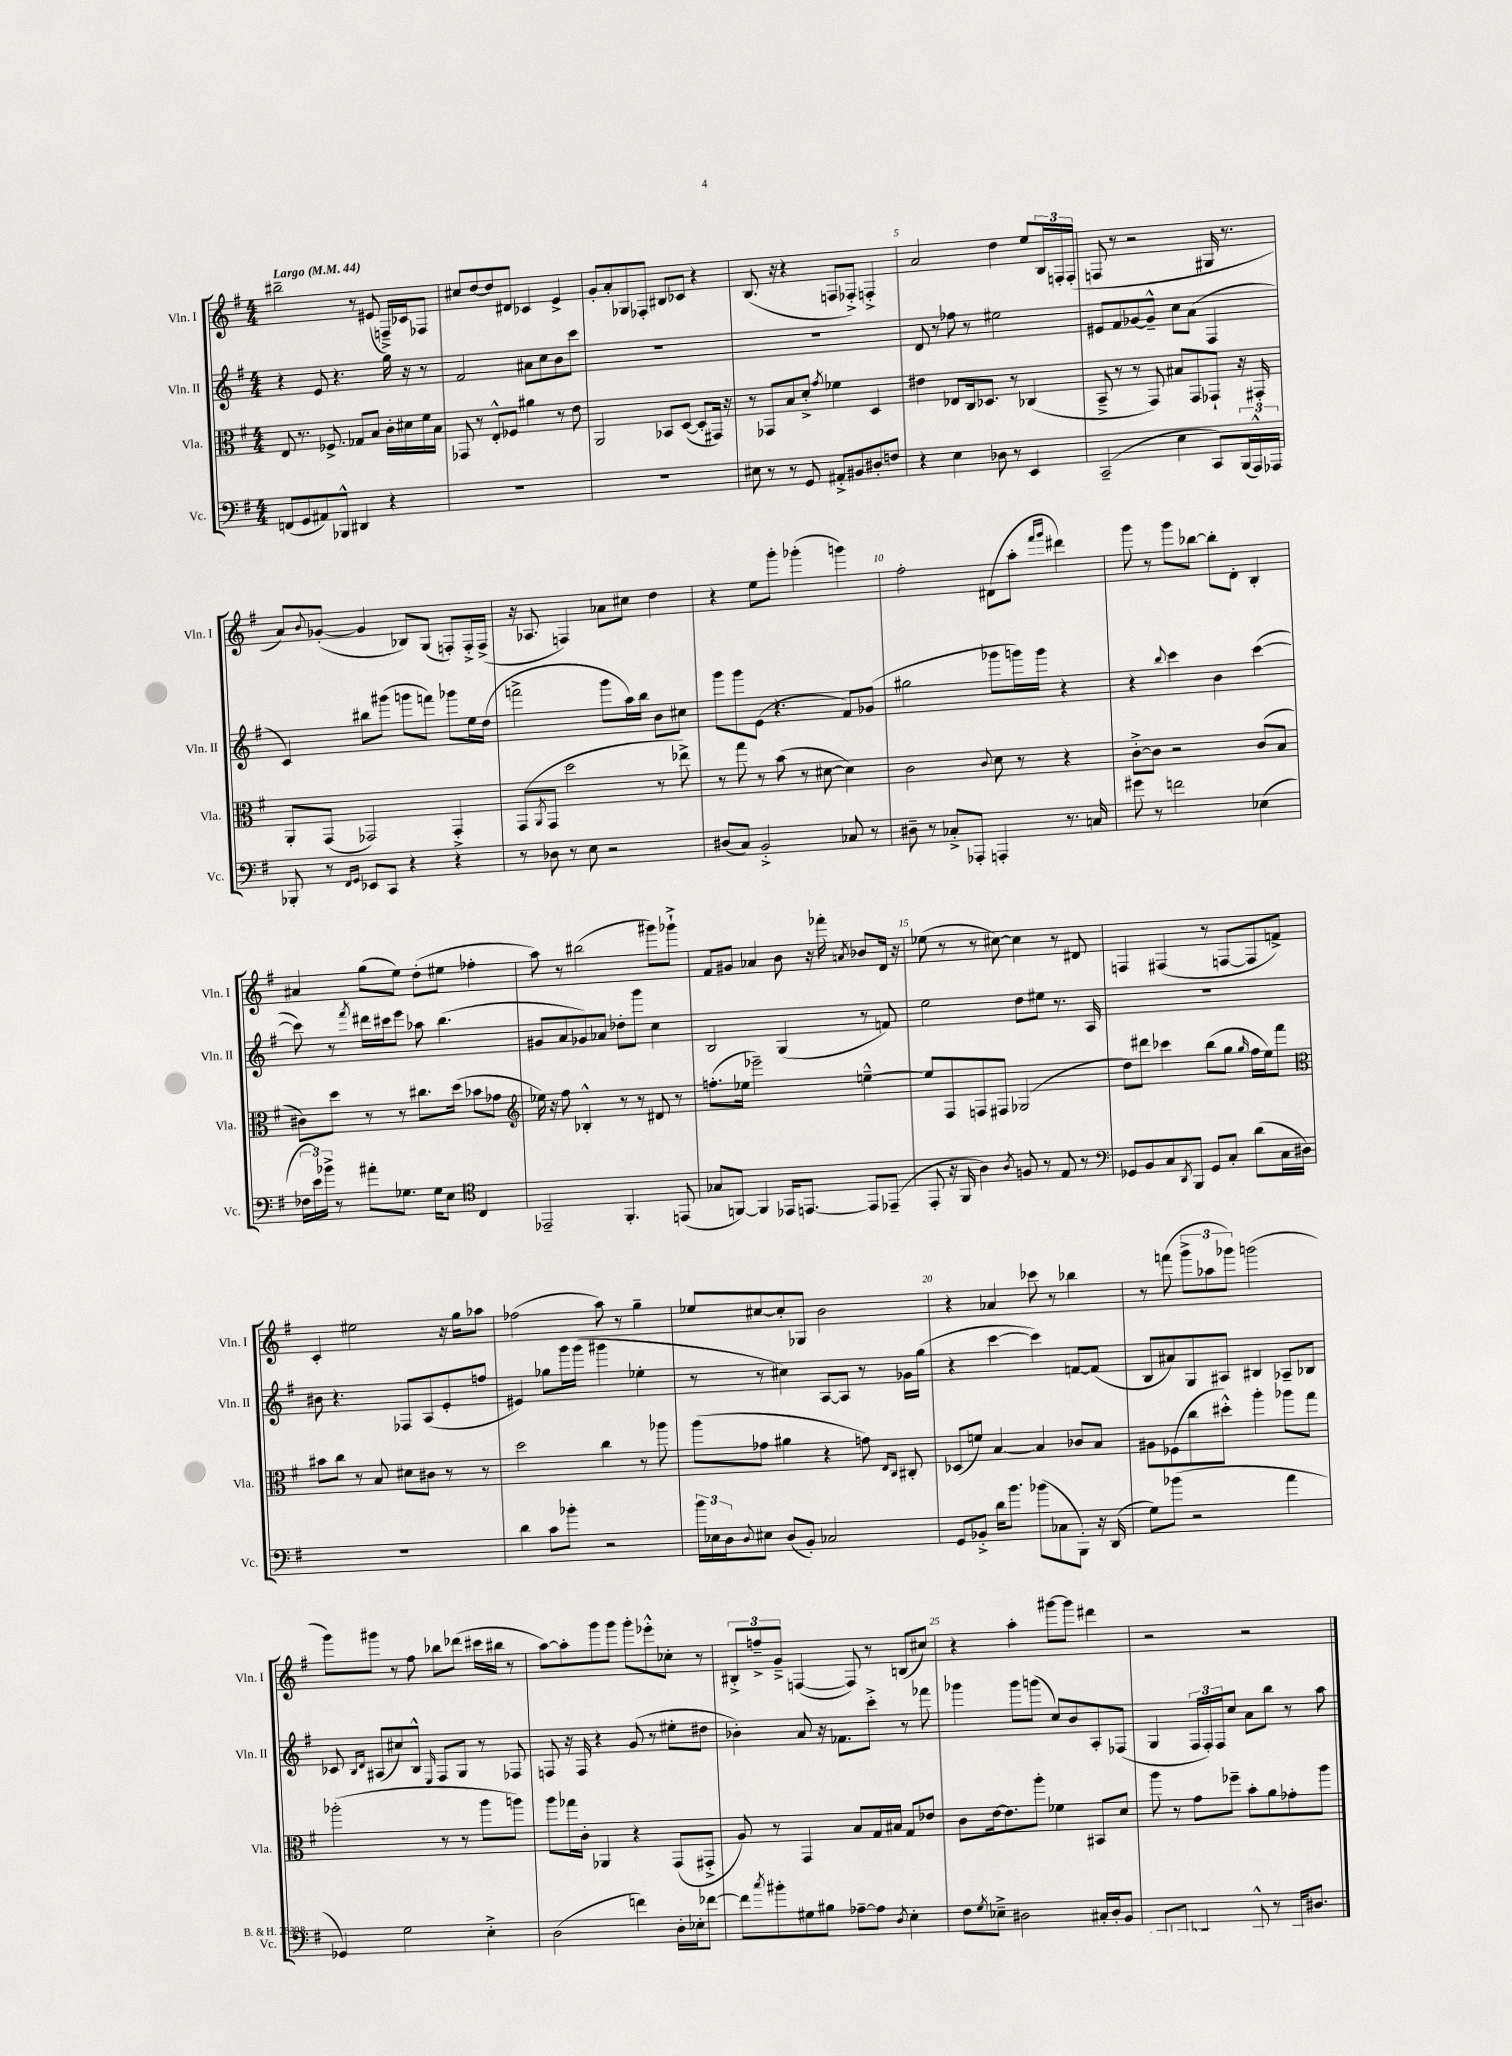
<<
\new StaffGroup <<
\new Staff = "s0" \with { instrumentName = "Vln. I" shortInstrumentName = "Vln. I" } {
    \clef treble \key g \major \numericTimeSignature \time 4/4 \tempo "Largo" 4 = 44
    bis''2-- r8 eis'8( f16--->) ces'16 fes8 |
    cis''8 d''8~ d''8 dis'8 ces'4 e'4-> |
    g'8-. a'8-. ges8 fes8-. bis8 ces'8 r4 |
    b8.( r16 r4 f8 fes8-.->) f4-.-> |
    a'2 d''4 e''8 \tuplet 3/2 { b16 f16-. f16-.( } |
    f8 r8 r2 gis16 r8. |
    a'8) \appoggiatura { b'8 } ges'8~-.( ges'4 bes8) g8( f8-.) f16-.-> f16->( |
    r16 aes8. f4) aes'8 cis''8 d''4 |
    r4 e''8 g'''8-. ges'''4-.( g'''4) |
    fis''2-. dis'8( a''8-. \grace { fis'''16 g'''16 } dis'''4) |
    g'''8 r8 g'''8 bes''8~ bes''8-. d'8-. b4-. |
    ais'4 g''8( e''8) d''8-.( eis''8 fes''4-. |
    a''8) r8 bis''2( gis'''8) ges'''8-!-> |
    fis'8 gis'8 aes'4 b'8 r16 fes'''16-. \acciaccatura { a'8 } bes'8 d'16 r16 |
    ees''8( r8 r8 cis''8~) cis''4 r8 dis'8 |
    f4 fis4( r8 f8~ f8 f'8->) |
    c'4-. eis''2 r16 g''16 aes''8 |
    fes''2( a''8) r8 g''4-- |
    ees''8 cis''8~ cis''8-. ges8 b'2 |
    r4 aes'4 ces'''8 r8 bes''4 |
    r8 f'''8( \tuplet 3/2 { g'''8-> aes''8 ges'''8) } g'''2( |
    g'''8) gis'''8 r8 fis''8 bes''8 des'''8( cis'''16 bis''16 r8 |
    a''8~) a''8-. g'''8 g'''8 g'''8-. ees'''8-.-^ ces''8-. r8 |
    \tuplet 3/2 { bis8-.-> f''8---> g'8---> } f4~( f8) r8 b8( cis''8) |
    r4 a''4-. gis'''8~ gis'''8 dis'''4 |
    r2 r2 \bar "|." |
}
\new Staff = "s1" \with { instrumentName = "Vln. II" shortInstrumentName = "Vln. II" } {
    \clef treble \key g \major \numericTimeSignature \time 4/4
    r4 e'8 r4. g''16 r16 r8 |
    fis'2 ais'8 c''8 b'8 c'''8 |
    R1 |
    R1 |
    d'8 r8 fes''8 r8 eis''2 |
    eis'8 fis'8 ges'8~ ges'8---^ c''8 a'8( fis4 |
    c'4) bis''8 gis'''8( g'''8 f'''8) ges'''8 e''16 d''16( |
    f'''2-> g'''8 a''16) b''16 b'8 cis''8 |
    g'''8 g'''8 e'8( r4. fis'8) ges'8( |
    gis''2 ges'''8 g'''16) g'''16 r4 |
    r4 \appoggiatura { b''8 } c'''4 b'4 c'''4~( |
    c'''8) r8 \acciaccatura { fis'''8 } dis'''16 cis'''16 e'''8 aes''8 b''4.( |
    gis'8 a'8 ges'8) aes'8 des''8-. g'''8 c''4 |
    b2 g4( r8 f'8) |
    e''2 d''8 eis''8 r8. a16 |
    R1 |
    bis'8 r4. fes8 a8( e'8-. f''8 |
    eis'4) ges''8 g'''16 g'''16( gis'''4 ees''4-. |
    r8 r8 cis''4) a8~ a8 r8 ges'16 g''16( |
    r4 c'''4~ c'''4) f'8~ f'8( |
    b8 ais'8) g8 ais8 bis4 aes8-- bes8 |
    ces'8 \grace { b16 d'16 } ais8( cis''8) b8-^ \grace { e16 } fis8 g8 r8 fes8 |
    f8 r16 f16 r4 g'8( r8 eis''8-. dis''8 |
    bes'4-.) a'8 r16 fes'8. c'''8-.-> r8 fes'''8 |
    ges'''4 ges'''8 g'''8( c''8) b'8 a8-. fes8( |
    g4 \tuplet 3/2 { fis16 fis16-.) fis16 } c''8 a'8 b''8 r8 a''8 \bar "|." |
}
\new Staff = "s2" \with { instrumentName = "Vla." shortInstrumentName = "Vla." } {
    \clef alto \key g \major \numericTimeSignature \time 4/4
    e8 r8. fes8.-> ges8 b8 c'16-. dis'16 fis'16 b16 |
    ges,8 r8 e8-.-^ fes8 ais'4 r8 e'8 |
    a,2 bes,8 d8~( d8-. gis,16) r16 |
    r8 ges,8 b8 d'8-.-> \acciaccatura { g'8 } fes'4 d4 |
    eis'4 ees8 c16 des8. r8 ces4( |
    b,8---> r8 r8 g,8) bis8 g,8 ges,8-! r16 gis,16-. |
    a,8-. g,8( ges,2) ges,4-.-> |
    g,8( \acciaccatura { a,8 } g,8 d''2 r8 ees''8->) |
    r8 g''8 r8 b'8( r8 dis'8~ dis'4) |
    c'2 \appoggiatura { c'8 } d'8 r8 r4 |
    c'8~-.-> c'8 r2 c'8( b8 |
    cis'8) d''8 r8 r8 cis''8. d''16( bes'8 ges'8 |
    \clef treble ees''16) r16 fis''8 bes4-.-^ r8 r8 dis'8 r8 |
    f''8.-.( ees''16 ees'''2--) e''4~---^ |
    e''8 fis8 f8 fis8 ges2( |
    d''8) dis'''8 ces'''4 b''8( g''8 \grace { g''16 } fis''16 e''16) fis'''8 |
    \clef alto bis'8 c''8 r8 b8 dis'8 cis'8 r8 r8 |
    d''2 c''4 r8 aes''8 |
    a''8( ges'8 ais'4 r4 g'8) \grace { e16 c16 } cis8-. |
    des8( f'8) b4~ b4 ces'8 b8 |
    ais8 fes8( c''8 dis''8-.-^) a''4-. aes''8 g''8 |
    aes''2-.( r8 r8 aes''8 a''8) |
    a''8 ges''16 c'16-. aes,4 r4 g,8( gis,8-.-> |
    a8) r8 g,4 b8 g16 bis16 g8 ees'8 |
    c'8 e'16~ e'8. a''8-. fes'4 bis,8 d'8 |
    a''8 r8 g'8 fes''8-- b'8-. a'8 ges'8-. a''8 \bar "|." |
}
\new Staff = "s3" \with { instrumentName = "Vc." shortInstrumentName = "Vc." } {
    \clef bass \key g \major \numericTimeSignature \time 4/4
    f,8( g,8 ais,8) bes,,8-^ dis,4 r4 |
    R1 |
    R1 |
    eis8 r8 r8 g,8 ais,8-.-> bis,8 dis8-. f8 |
    r4 e4 des8 r8 e,4 |
    c,2--( e4 c,8) \tuplet 3/2 { b,,16( a,,16-^) aes,,16 } |
    bes,,8-. r8 \grace { fis,16 g,16 } ees,8 c,8 r4 r4 |
    r8 des8 r8 e8 r2 |
    dis8( c8) b,2-.-> ces8 r8 |
    dis8-- r8 ces8-.-> aes,,8-. a,,4-. r8. c16 |
    gis'8 r8 f'2 ees4( |
    \tuplet 3/2 { fes16 e'16) bes'16-> } r8 ais'8-. ges8. ges16 e8 \clef tenor c4 |
    ees,2-- fis,4.-. e,8( |
    ges8 f,8~) f,4 ees,16 e,8.~ e,8 ees,8--( |
    e,8-. r16 fis,16 a4) \acciaccatura { a8 } f8 r8 e8 r8 |
    \clef bass ges,8 b,8 c8 \acciaccatura { d,8 } b,,8 ges,8 c8-. d'8( c16 dis16) |
    R1 |
    d'4 c'8 bes'8-. r2 |
    \tuplet 3/2 { b'16 ees16 d16 } \appoggiatura { d8 } eis8 d8( b,8-.) ces2 |
    g,8 bes,8-.-> d'16 b'8. bes'8( ces8 b,,8-.) r16 d,16( |
    g8) bes'8( r2 a'4 |
    ges,4) g2 e4-.-> |
    d2( f'4) d16-. ees16-. fes'8~ |
    fes'8 \acciaccatura { c''8 } bis'8-. gis8 bis8 aes8~-- aes8 \acciaccatura { d8 } e4-. |
    fis8 \acciaccatura { g8 } ees8---> dis2 cis16-. dis16-. b,8 |
    aes,,8 ces,8 des,4 a,,8-.-^ r8 b,,16-.-> dis8. \bar "|." |
}
>>
>>
\layout { \context { \Score \override BarNumber.break-visibility = ##(#f #t #t) barNumberVisibility = #(every-nth-bar-number-visible 5) } }
